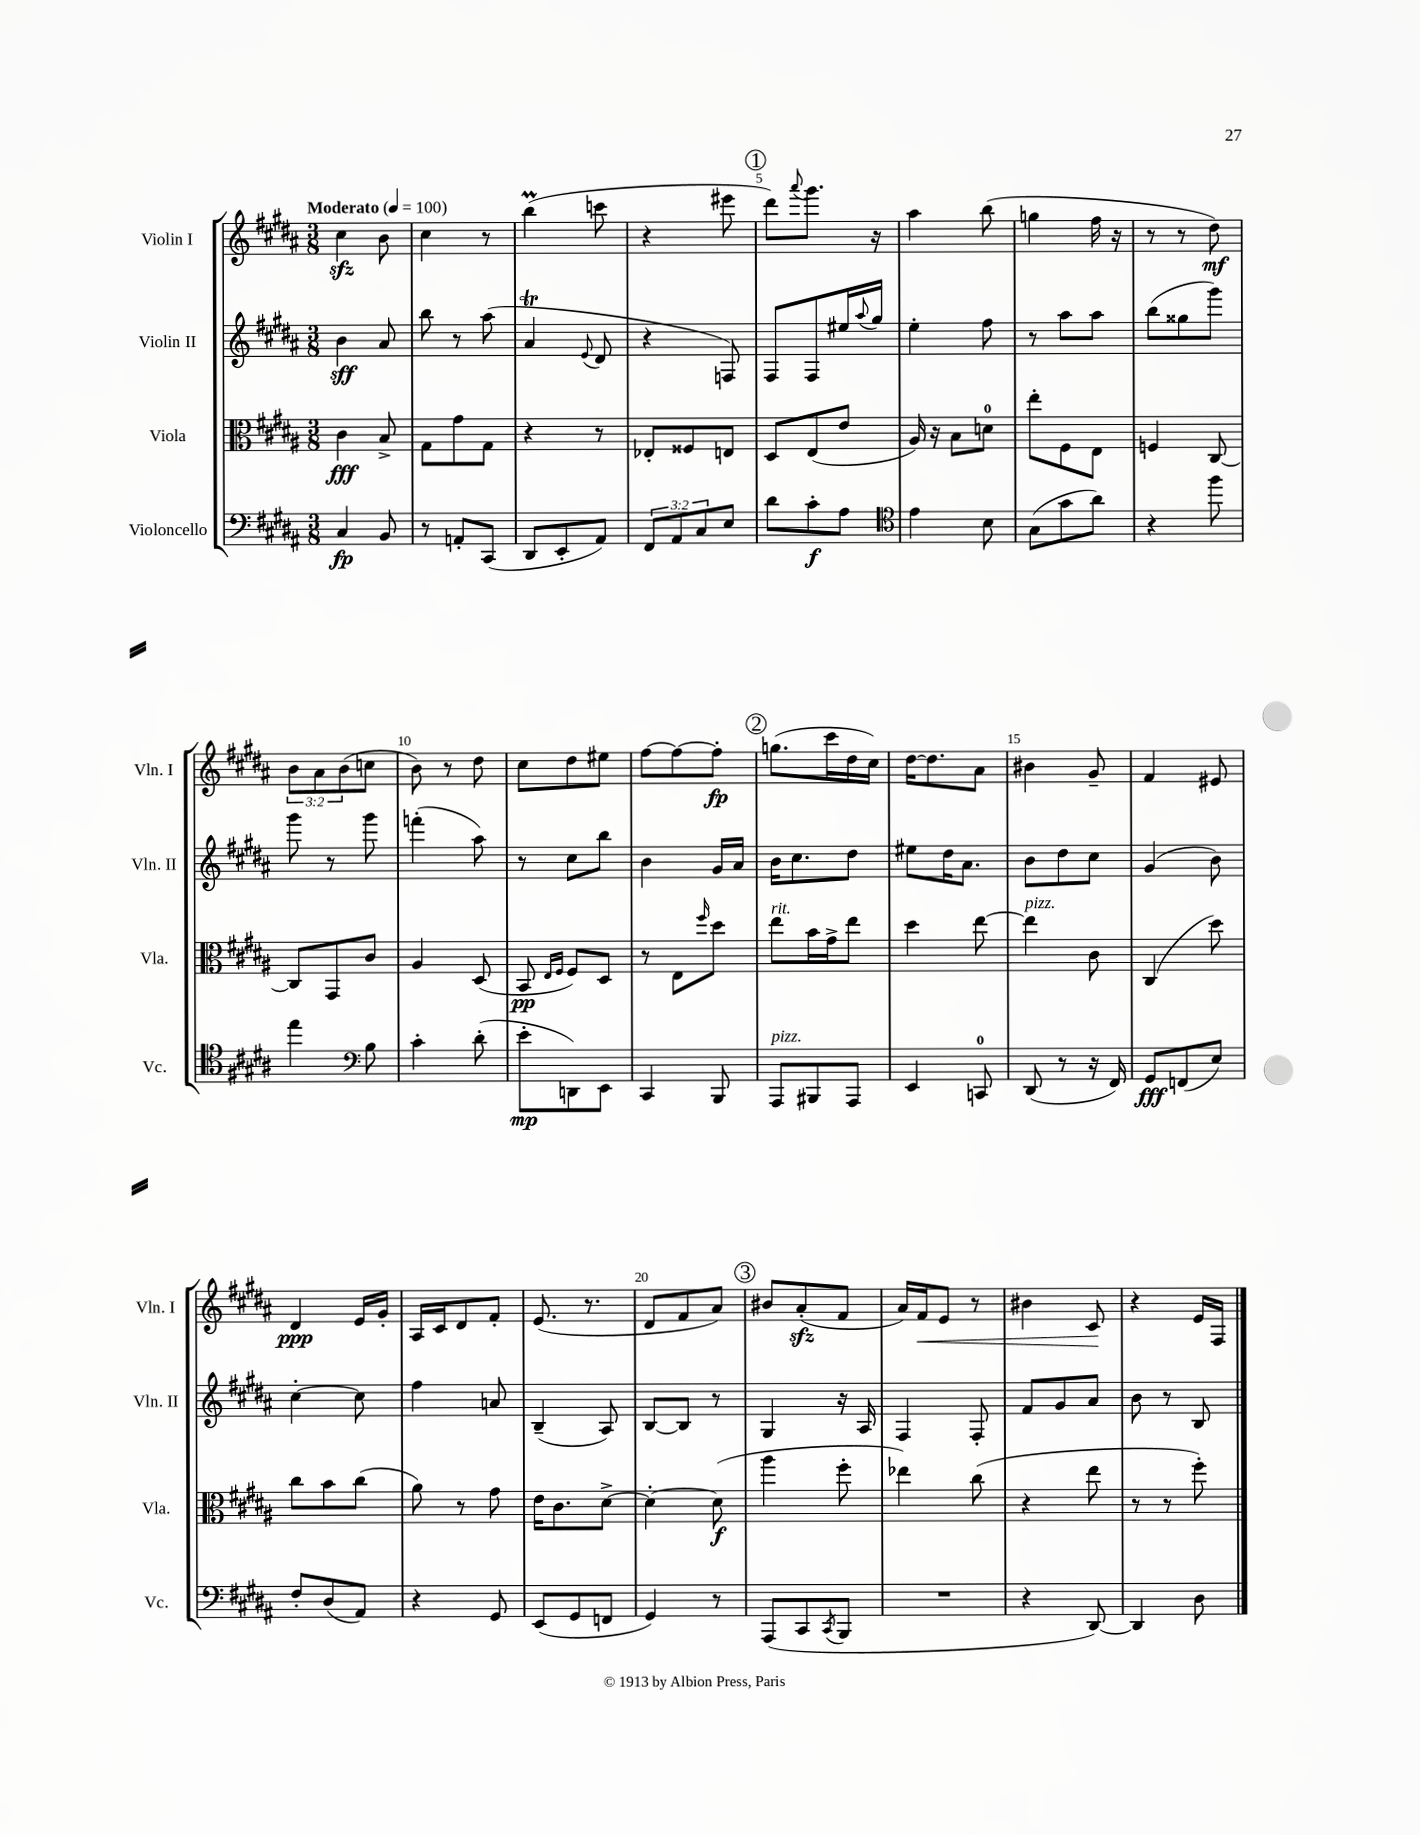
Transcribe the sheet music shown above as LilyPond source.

<<
\new StaffGroup <<
\new Staff = "s0" \with { instrumentName = "Violin I" shortInstrumentName = "Vln. I" } {
    \clef treble \key b \major \numericTimeSignature \time 3/8 \override Staff.TupletNumber.text = #tuplet-number::calc-fraction-text \tempo "Moderato" 4 = 100
    cis''4\sfz b'8 |
    cis''4 r8 |
    b''4\prall( c'''8 |
    r4 eis'''8 |
    \mark \markup { \circle "1" } dis'''8) \appoggiatura { ais'''8 } gis'''8. r16 |
    ais''4 b''8( |
    g''4 fis''16 r16 |
    r8 r8 dis''8\mf) |
    \tuplet 3/2 { b'8 ais'8 b'8( } c''8 |
    b'8) r8 dis''8 |
    cis''8 dis''8 eis''8 |
    fis''8~ fis''8~ fis''8-.\fp |
    \mark \markup { \circle "2" } g''8.( cis'''16 dis''16 cis''16) |
    dis''16~ dis''8. ais'8 |
    bis'4 gis'8-- |
    fis'4 eis'8 |
    dis'4\ppp e'16 gis'16-. |
    ais16 cis'16 dis'8 fis'8-. |
    e'8.( r8. |
    dis'8 fis'8 ais'8) |
    \mark \markup { \circle "3" } bis'8 ais'8-.\sfz( fis'8 |
    ais'16) fis'16\< e'8 r8 |
    bis'4 cis'8\! |
    r4 e'16 fis16 \bar "|." |
}
\new Staff = "s1" \with { instrumentName = "Violin II" shortInstrumentName = "Vln. II" } {
    \clef treble \key b \major \numericTimeSignature \time 3/8
    b'4\sff ais'8 |
    b''8 r8 ais''8( |
    ais'4\trill \appoggiatura { e'8 } dis'8 |
    r4 f8) |
    \mark \markup { \circle "1" } fis8 fis8 eis''16 \appoggiatura { ais''8 } gis''16 |
    e''4-. fis''8 |
    r8 ais''8 ais''8 |
    b''8( gisis''8 gis'''8) |
    gis'''8 r8 gis'''8 |
    f'''4-.( ais''8) |
    r8 cis''8 b''8 |
    b'4 gis'16 ais'16 |
    \mark \markup { \circle "2" } b'16 cis''8. dis''8 |
    eis''8 dis''16 ais'8. |
    b'8 dis''8 cis''8 |
    gis'4( b'8) |
    cis''4~-. cis''8 |
    fis''4 a'8 |
    b4--( ais8) |
    b8~ b8 r8 |
    \mark \markup { \circle "3" } gis4 r16 ais16 |
    fis4 fis8-. |
    fis'8 gis'8 ais'8 |
    b'8 r8 b8 \bar "|." |
}
\new Staff = "s2" \with { instrumentName = "Viola" shortInstrumentName = "Vla." } {
    \clef alto \key b \major \numericTimeSignature \time 3/8
    cis'4\fff b8-> |
    gis8 gis'8 gis8 |
    r4 r8 |
    ees8-. fisis8 e8 |
    \mark \markup { \circle "1" } dis8 e8( e'8 |
    ais16) r16 b8 d'8-0 |
    e''8-. fis8 e8 |
    f4 cis8~ |
    cis8 gis,8 cis'8 |
    ais4 dis8( |
    b,8\pp \grace { e16 fis16 } fis8) dis8 |
    r8 e8 \grace { fis''16 } dis''8 |
    \mark \markup { \circle "2" } e''8^\markup { \italic "rit." } b'16 gis'16-> e''8 |
    dis''4 e''8~ |
    e''4^\markup { \italic "pizz." } cis'8 |
    cis4( dis''8) |
    cis''8 b'8 cis''8( |
    ais'8) r8 gis'8 |
    e'16 cis'8. dis'8~-> |
    dis'4~-. dis'8\f( |
    \mark \markup { \circle "3" } ais''4 fis''8-. |
    ees''4) cis''8( |
    r4 e''8 |
    r8 r8 fis''8-.) \bar "|." |
}
\new Staff = "s3" \with { instrumentName = "Violoncello" shortInstrumentName = "Vc." } {
    \clef bass \key b \major \numericTimeSignature \time 3/8 \override Staff.TupletNumber.text = #tuplet-number::calc-fraction-text
    cis4\fp b,8 |
    r8 a,8-. cis,8( |
    dis,8 e,8-. ais,8) |
    \tuplet 3/2 { fis,8 ais,8 cis8 } e8 |
    \mark \markup { \circle "1" } dis'8 cis'8-.\f ais8 |
    \clef tenor e'4 b8 |
    gis8( gis'8 ais'8) |
    r4 fis''8 |
    e''4 \clef bass b8 |
    cis'4-. dis'8-.( |
    e'8-.\mp d,8) e,8 |
    cis,4 b,,8 |
    \mark \markup { \circle "2" } ais,,8^\markup { \italic "pizz." } bis,,8 ais,,8 |
    e,4 c,8-0 |
    dis,8( r8 r16 fis,16) |
    gis,8\fff f,8( e8) |
    fis8-. dis8( ais,8) |
    r4 gis,8 |
    e,8( gis,8 f,8 |
    gis,4) r8 |
    \mark \markup { \circle "3" } ais,,8( cis,8 \acciaccatura { cis,8 } b,,8 |
    R4. |
    r4 dis,8~) |
    dis,4 dis8 \bar "|." |
}
>>
>>
\layout { \context { \Score \override BarNumber.break-visibility = ##(#f #t #t) barNumberVisibility = #(every-nth-bar-number-visible 5) } }
